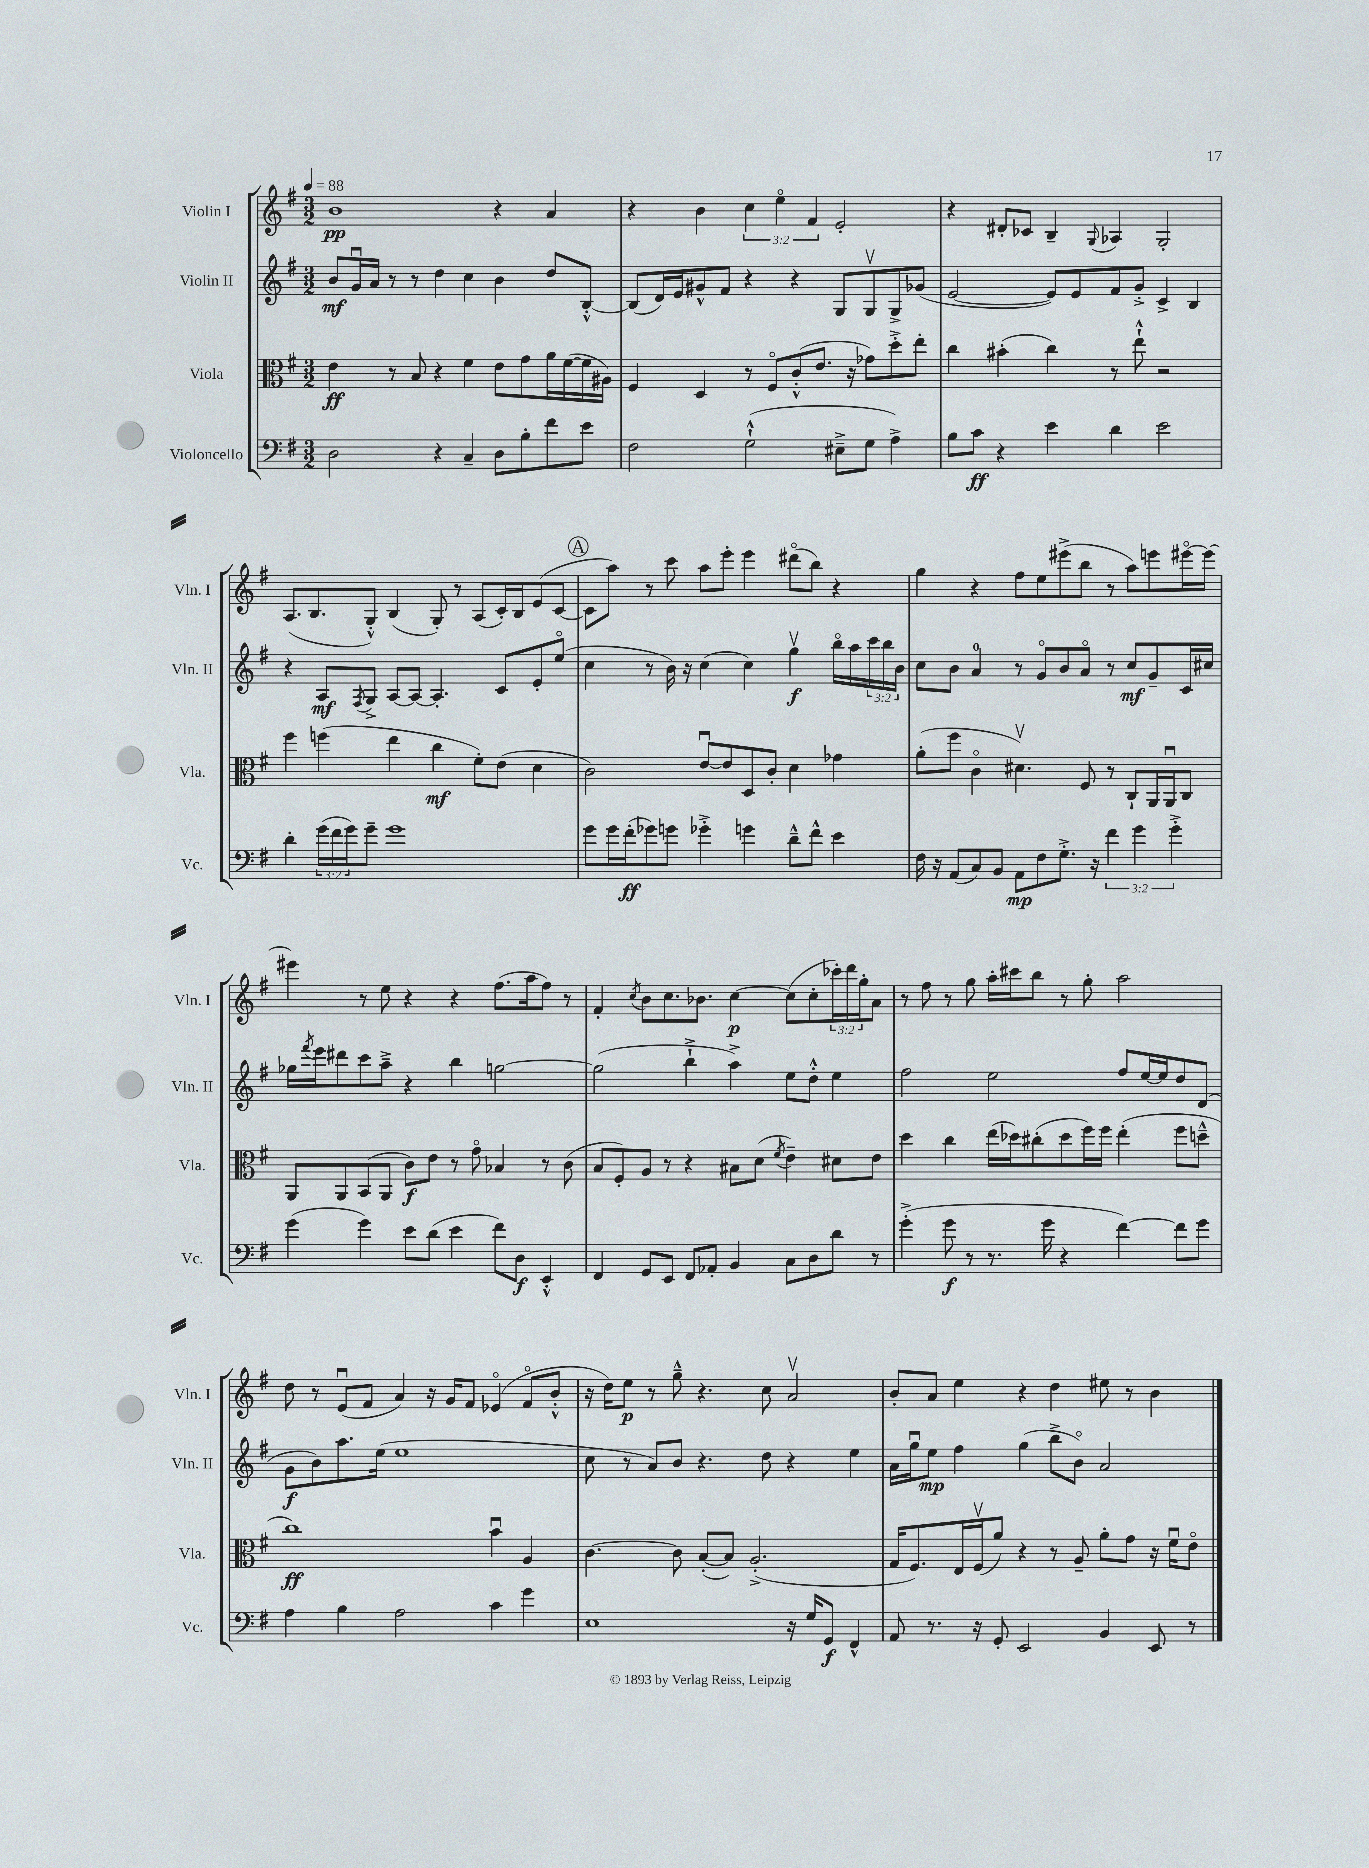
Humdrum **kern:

**kern	**kern	**kern	**kern
*staff4	*staff3	*staff2	*staff1
*clefF4	*clefC3	*clefG2	*clefG2
*k[f#]	*k[f#]	*k[f#]	*k[f#]
*M3/2	*M3/2	*M3/2	*M3/2
*MM88	*MM88	*MM88	*MM88
2D	4e	8b	1b
.	.	16gu	.
.	.	16a	.
.	8r	8r	.
.	8B	8r	.
4r	4r	4dd	.
4C~	4f#	4cc	.
8D	8e	4b	4r
8B'	8g	.	.
8f#	16a	8dd	4a
.	([16f#	.	.
8e	16f#]	[8B'^^	.
.	16A#)	.	.
=	=	=	=
2F#	4F#	(8B]	4r
.	.	16d)	.
.	.	16e	.
.	4D	8g#^^	4b
.	.	8f#	.
(2G`^^	8r	4r	6cc
.	8F#o	.	.
.	.	.	6eeo
.	(8c'^^	4r	.
.	.	.	6f#
.	8.e	.	.
8E#~^	.	8G	2e'
.	16r	.	.
8G	8g-)	8Gv	.
4A^)	8dd'^	8G^	.
.	8ee'	(8g-	.
=	=	=	=
8B	4cc	[2e	4r
8c	.	.	.
4r	(4b#'	.	8d#'
.	.	.	8c-
4e	4cc)	8e])	4B~
.	.	8e	.
.	.	.	8qqG
4d	8r	8f#	4A-
.	8ee`^^	8g'^	.
2e	2r	4c^	2G'
.	.	4B	.
=	=	=	=
4d'	4ff#	4r	(8.A
.	.	.	8.B
(24g	(4ff	8A	.
24f#	.	.	.
24g)	.	.	.
.	.	8qF#	.
8g~	.	8G^	8G'^^)
1g	4ee	[8A	(4B
.	.	8A_	.
.	4cc	4.A']	8G')
.	.	.	8r
.	8f#')	.	(8A
.	(8e	8c	16c')
.	.	.	16B
.	4d	8e'	(8e
.	.	(8eeo	[8c
=	=	=	=
8g	2c)	4cc	8c]
16g	.	.	8aa)
(16f#'	.	.	.
8g-)	.	8r	8r
8g	.	16b)	8ccc
.	.	16r	.
4g-'^	[8eu	(4cc	8aa
.	8e]	.	8eee'
4g	8D	4cc)	4eee
.	8c'	.	.
8d~^^	4d	4ggv	(8ddd#o
8f#^^	.	.	8bb)
4e	4g-	16bbo	4r
.	.	16aa	.
.	.	24ccc	.
.	.	24bb	.
.	.	24b	.
=	=	=	=
16F#	(8a'	8cc	4gg
16r	.	.	.
(8AA	8ff#	8b	.
8C)	4co	4a	4r
8BB	.	.	.
8AA	4.d#v)	8r	8ff#
8F#	.	8go	8ee
8.G'^	.	8b	(8eee#^
.	8F#	8ao	8bb
16r	.	.	.
6f#	8r	8r	8r
.	8C`	8cc	8aa)
6g	.	.	.
.	16AA	8g~	8eee
.	16AAu	.	.
6g'^	.	.	.
.	8C	16c	[16eee#o
.	.	16cc#	16eee#_
=	=	=	=
(4g	8AA	16gg-	4eee#]
.	.	8qfff#	.
.	.	16eee	.
.	8AA	8ddd#	.
4g)	(8BB	8ccc	8r
.	8AA	8aa~^	8ee
8e	8c)	4r	4r
(8d	8e	.	.
4e	8r	4bb	4r
.	8go	.	.
8f#)	4B-	[2gg	(8.ff#
8D	.	.	.
.	.	.	16aa
4EE'^^	8r	.	8ff#)
.	(8c	.	8r
=	=	=	=
4FF#	8B	(2gg]	4f#'
.	8F#')	.	.
.	.	.	8qcc
8GG	8A	.	8b
8EE	8r	.	8.cc
8FF#	4r	4bb`^	.
.	.	.	8.b-
8AA-'	.	.	.
4BB	8B#	4aa^)	[4cc
.	(8d	.	.
.	8qf#	.	.
8C	4e~)	8ee	(8cc]
8D	.	8dd'^^	8cc'
8d	8d#	4ee	24ccc-')
.	.	.	24ddd
.	.	.	24gg'
8r	8e	.	8a
=	=	=	=
(4g'^	4dd	2ff#	8r
.	.	.	8ff#
8g	4cc	.	8r
8r	.	.	8gg
8.r	(16ee	2ee	16aa'
.	16dd-)	.	16ccc#
.	(8cc#'	.	8bb
16g	.	.	.
4r	8dd-	.	8r
.	16ff#)	.	8gg'
.	16ff#	.	.
[4f#)	(4ee'	8ff#	2aa
.	.	[16ee	.
.	.	16ee]	.
8f#]	8ff#	8dd	.
8g	8dd~^^	(8d	.
=	=	=	=
4A	1cc)	8g	8dd
.	.	8b)	8r
4B	.	8.aa	(8eu
.	.	.	8f#
.	.	(16ee	.
2A	.	1ee	4a)
.	.	.	16r
.	.	.	16g
.	.	.	8f#
4c	4bu	.	(4e-o
4g	4A	.	8f#o
.	.	.	8b'^^
=	=	=	=
1E	[4.c	8cc	16r
.	.	.	16dd)
.	.	8r	8ee
.	.	8a)	8r
.	8c]	8b	8gg~^^
.	([8B'	4.r	4.r
.	8B])	.	.
.	(2.A'^	.	.
.	.	8dd	8cc
16r	.	4r	2av
16G	.	.	.
8GG	.	.	.
4FF#^^	.	4ee	.
=	=	=	=
8AA	16G	16a	8b'
.	8.F#)	16ggu	.
8.r	.	8ee	8a
.	16E	4ff#	4ee
16r	(16F#v	.	.
8GG'	8a)	.	.
2EE	4r	(4gg	4r
.	8r	8bb^	4dd
.	8A~	8bo)	.
4BB	8a'	2a	8ee#
.	8g	.	8r
8EE	16r	.	4b
.	16f#u	.	.
8r	8eo	.	.
==	==	==	==
*-	*-	*-	*-
